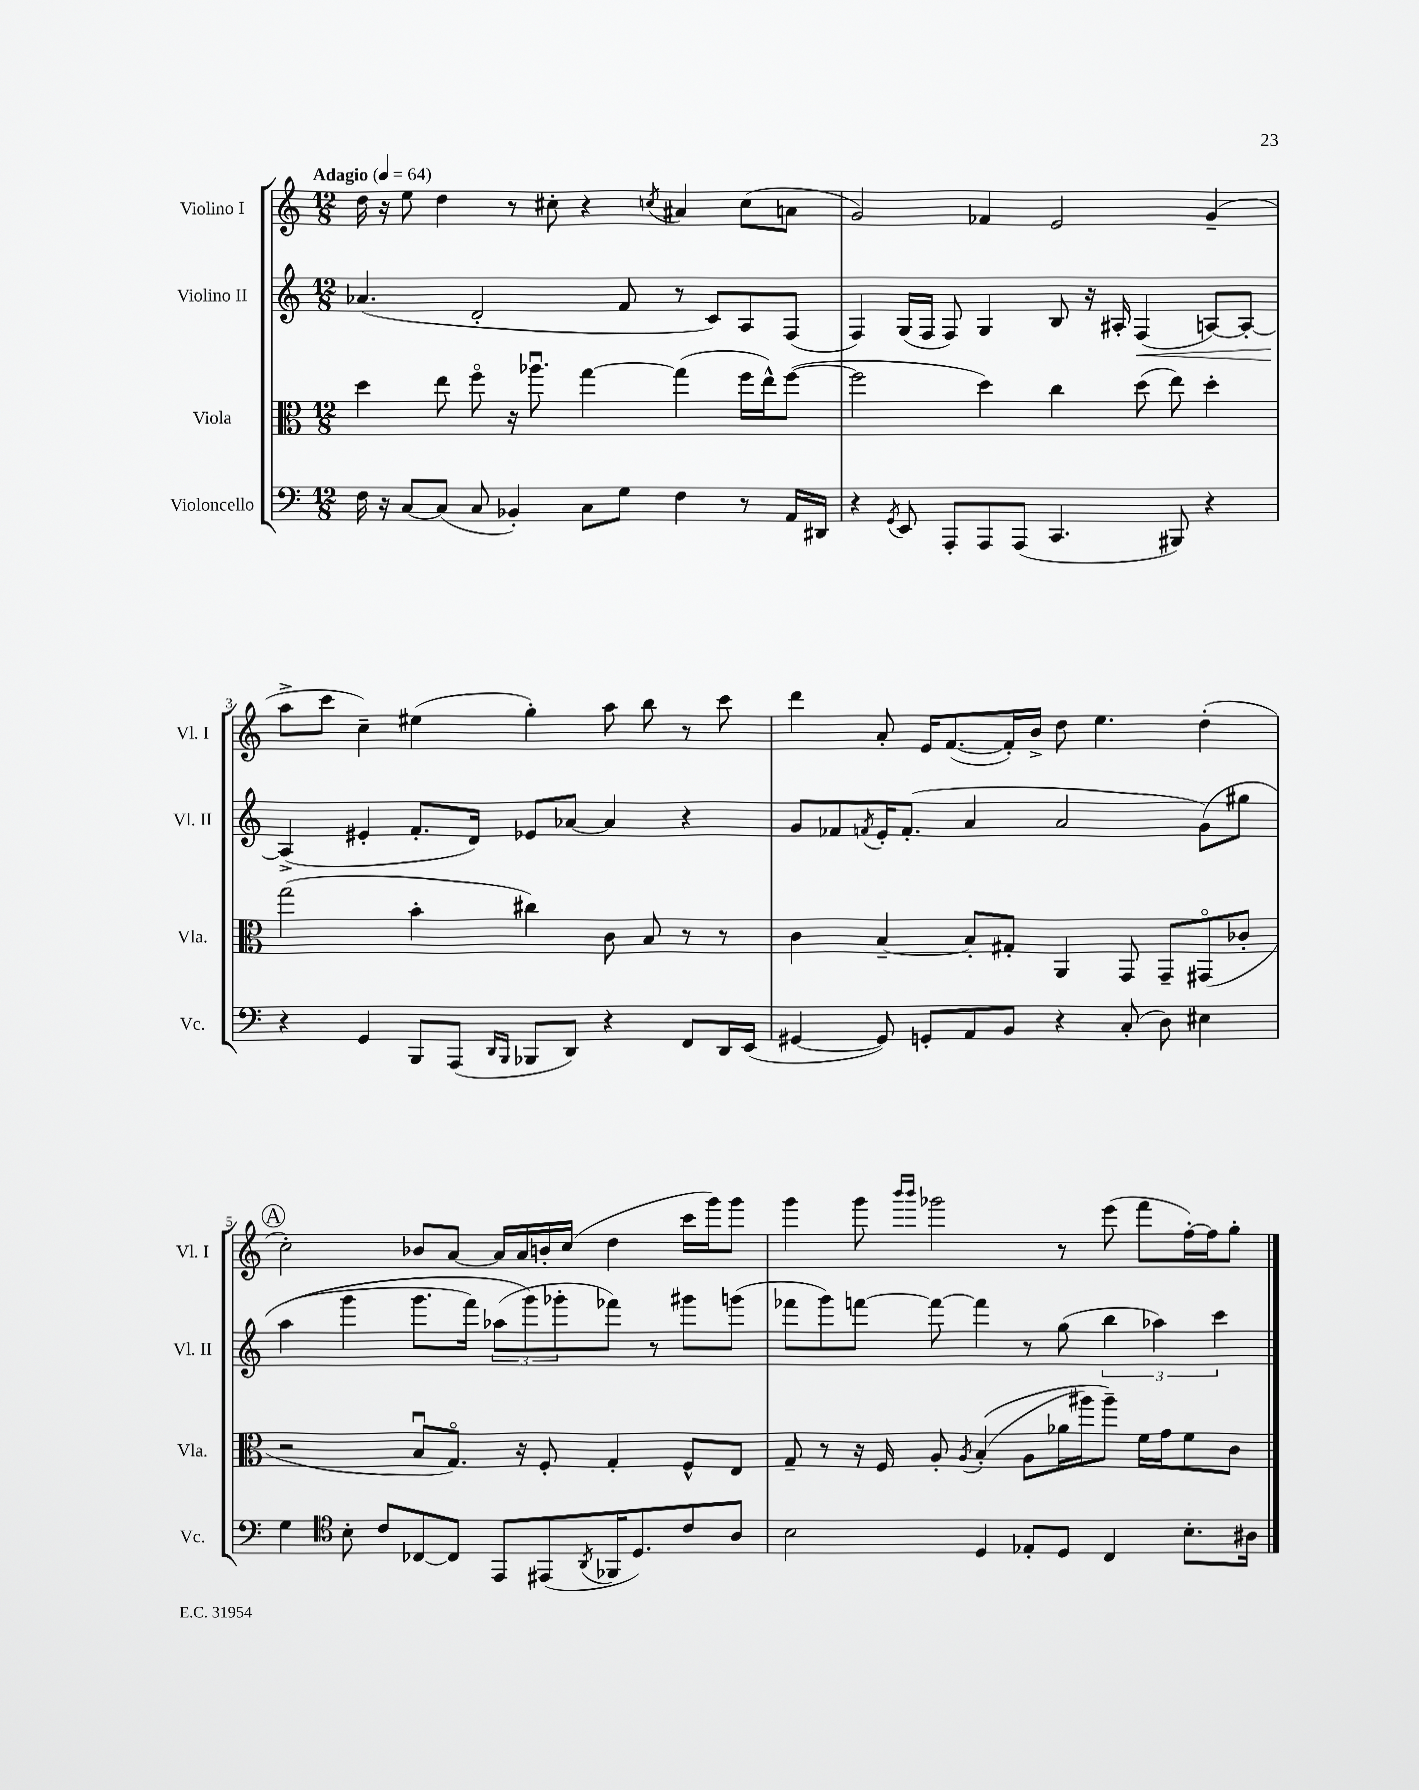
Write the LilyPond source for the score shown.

<<
\new StaffGroup <<
\new Staff = "s0" \with { instrumentName = "Violino I" shortInstrumentName = "Vl. I" } {
    \clef treble \key c \major \numericTimeSignature \time 12/8 \tempo "Adagio" 4 = 64
    d''16 r16 e''8 d''4 r8 cis''8-. r4 \acciaccatura { c''8 } ais'4 c''8( a'8 |
    g'2) fes'4 e'2 g'4--( |
    a''8-> c'''8 c''4--) eis''4( g''4-.) a''8 b''8 r8 c'''8 |
    d'''4 a'8-. e'16 f'8.~( f'16-.) b'16-> d''8 e''4. d''4-.( |
    \mark \markup { \circle "A" } c''2-.) bes'8 a'8~ a'16 a'16 b'16-. c''16( d''4 c'''16 g'''16) g'''8 |
    g'''4 g'''8 \grace { b'''16 b'''16 } ges'''2 r8 e'''8( f'''8 f''16~-.) f''16 g''8-. \bar "|." |
}
\new Staff = "s1" \with { instrumentName = "Violino II" shortInstrumentName = "Vl. II" } {
    \clef treble \key c \major \numericTimeSignature \time 12/8
    aes'4.( d'2-. f'8 r8 c'8) a8 f8( |
    f4) g16( f16 f8) g4 b8 r16 ais16-. f4\<( a8~) a8~-. |
    a4->\!( eis'4-. f'8.-. d'16) ees'8 aes'8~ aes'4 r4 |
    g'8 fes'8 \acciaccatura { f'8 } e'16-. f'8.-.( a'4 a'2 g'8)\( gis''8 |
    \mark \markup { \circle "A" } a''4( g'''4 g'''8. f'''16) \tuplet 3/2 { aes''8( g'''8\) ges'''8-. } fes'''8) r8 gis'''8 g'''8( |
    fes'''8 g'''8) f'''8~ f'''8~ f'''4 r8 g''8( \tuplet 3/2 { b''4 aes''4) c'''4 } \bar "|." |
}
\new Staff = "s2" \with { instrumentName = "Viola" shortInstrumentName = "Vla." } {
    \clef alto \key c \major \numericTimeSignature \time 12/8
    d''4 e''8 f''8\flageolet r16 aes''8.\downbow g''4~ g''4( f''16 e''16-^) f''8~( |
    f''2 d''4) c''4 d''8( e''8) d''4-. |
    g''2( b'4-. cis''4) c'8 b8 r8 r8 |
    c'4 b4~-- b8-. gis8-. a,4 g,8 g,8-- gis,8\flageolet( ces'8-. |
    \mark \markup { \circle "A" } r2 b8\downbow g8.\flageolet) r16 f8-. g4-. f8-^ e8 |
    g8-- r8 r16 f16 a8-. \acciaccatura { a8 } b4-.(\( a8 aes'16 ais''16) ais''8--\) f'16 g'16 f'8 c'8 \bar "|." |
}
\new Staff = "s3" \with { instrumentName = "Violoncello" shortInstrumentName = "Vc." } {
    \clef bass \key c \major \numericTimeSignature \time 12/8
    f16 r16 c8~ c8( c8 bes,4-.) c8 g8 f4 r8 a,16 dis,16 |
    r4 \acciaccatura { g,8 } e,8 a,,8-. a,,8 a,,8( c,4. bis,,8) r4 |
    r4 g,4 b,,8 a,,8( \grace { d,16 b,,16 } bes,,8 d,8) r4 f,8 d,16 e,16( |
    gis,4~ gis,8) g,8-. a,8 b,8 r4 c8-.( d8) eis4 |
    \mark \markup { \circle "A" } g4 \clef tenor b8-. c'8 ces8~ ces8 e,8 eis,8( \acciaccatura { a,8 } fes,16 d8.) c'8 a8 |
    b2 d4 ees8-. d8 c4 b8.-. ais16 \bar "|." |
}
>>
>>
